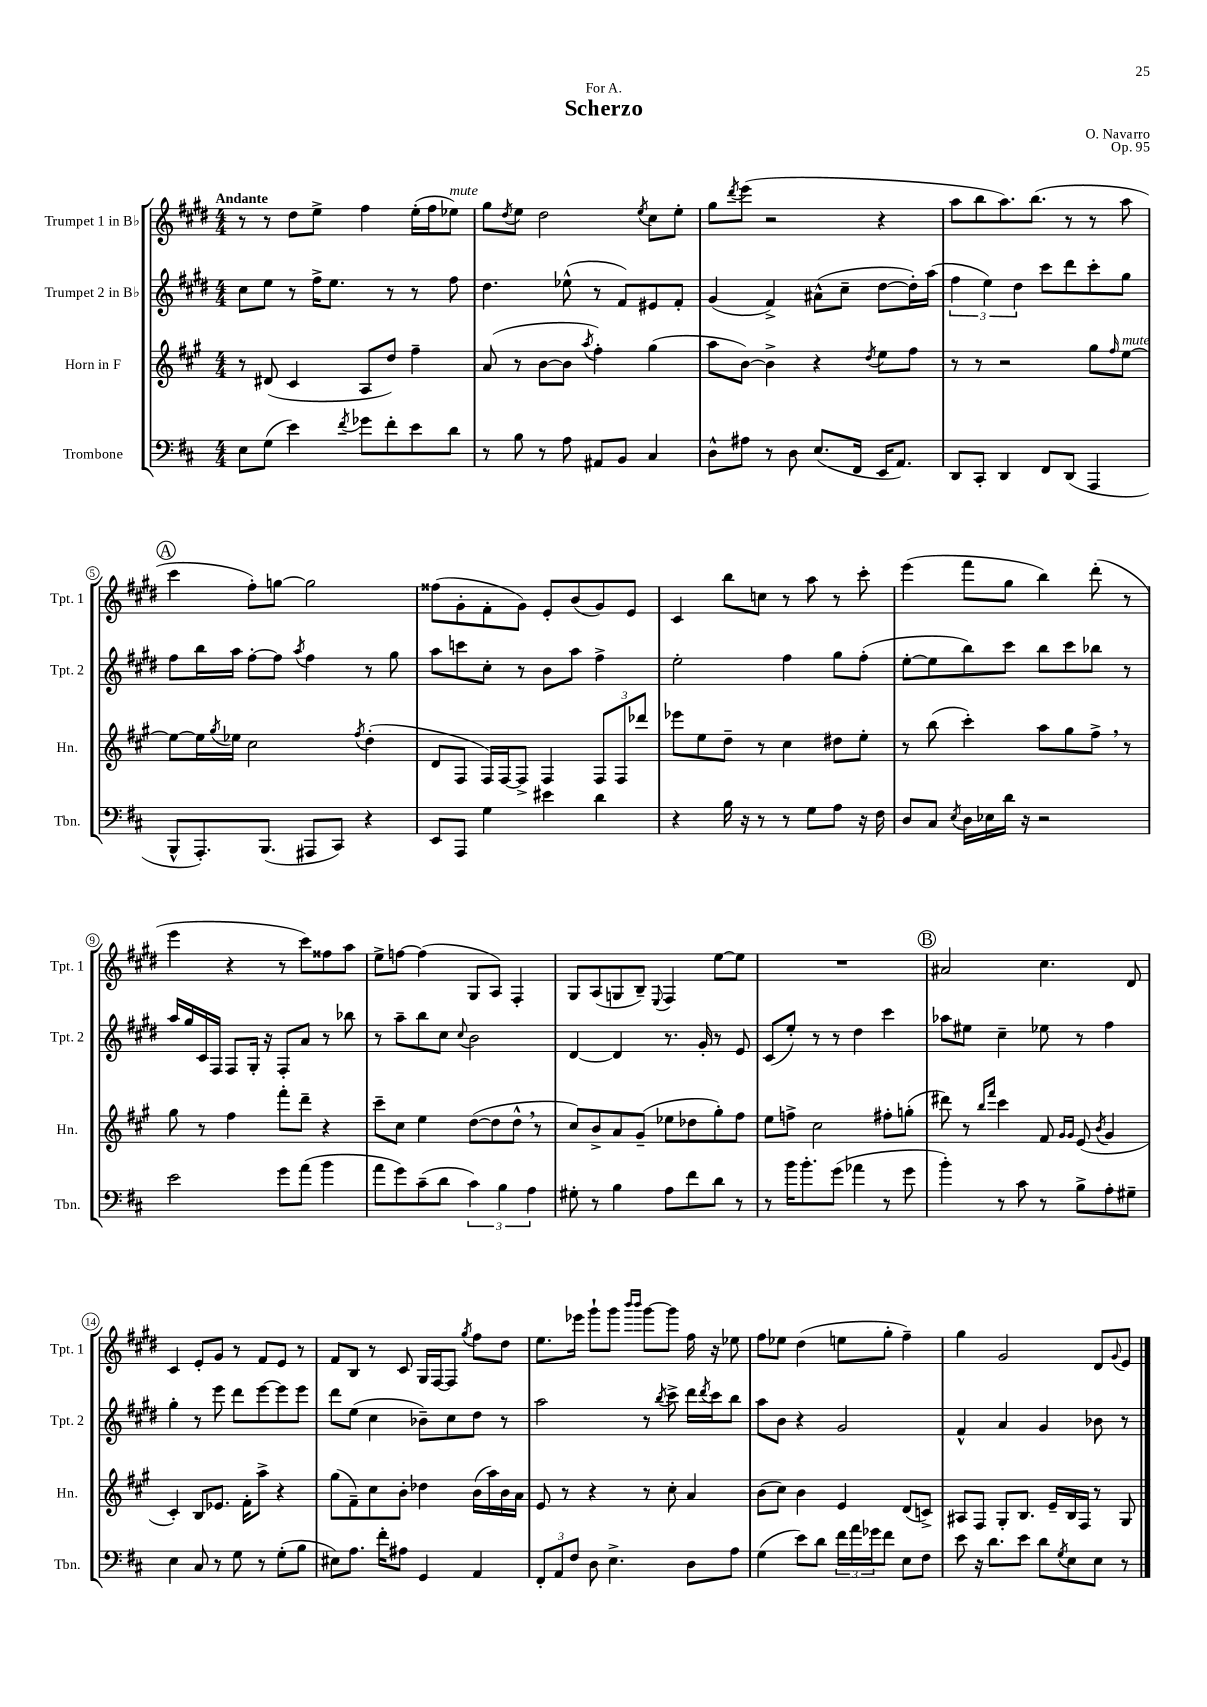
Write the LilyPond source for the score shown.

\header { title = "Scherzo" composer = "O. Navarro" dedication = "For A." opus = "Op. 95" }
<<
\new StaffGroup <<
\new Staff = "s0" \with { instrumentName = "Trumpet 1 in Bb" shortInstrumentName = "Tpt. 1" } {
    \clef treble \key e \major \numericTimeSignature \time 4/4 \tempo "Andante"
    r8 r8 dis''8 e''8-> fis''4 e''16-.( fis''16 ees''8^\markup { \italic "mute" }) |
    gis''8 \acciaccatura { dis''8 } e''8 dis''2 \acciaccatura { e''8 } cis''8 e''8-. |
    gis''8 \acciaccatura { dis'''8 } e'''8( r2 r4 |
    a''8 b''8 a''8.) b''8.( r8 r8 a''8 |
    \mark \markup { \circle "A" } cis'''4 fis''8-.) g''8~ g''2 |
    fisis''8( gis'8-. fis'8-. gis'8) e'8-. b'8( gis'8) e'8 |
    cis'4 b''8 c''8 r8 a''8 r8 cis'''8-. |
    e'''4( fis'''8 gis''8 b''4) dis'''8-.( r8 |
    e'''4 r4 r8 cis'''8) fisis''8 a''8 |
    e''8-> f''8~ f''4( gis8 a8) fis4-. |
    gis8 a8( g8 b8--) \appoggiatura { e8 } fis4 e''8~ e''8 |
    R1 |
    \mark \markup { \circle "B" } ais'2 cis''4. dis'8 |
    cis'4 e'8-. gis'8 r8 fis'8 e'8 r8 |
    fis'8 b8 r8 cis'8 gis16 fis16~ fis8 \acciaccatura { gis''8 } fis''8 dis''8 |
    e''8. ees'''16 gis'''8-! gis'''8 \grace { b'''16 b'''16 } gis'''8~ gis'''8 fis''16 r16 ees''8 |
    fis''8 ees''8 dis''4( e''8 gis''8-. fis''4--) |
    gis''4 gis'2 dis'8 \appoggiatura { gis'8 } e'8 \bar "|." |
}
\new Staff = "s1" \with { instrumentName = "Trumpet 2 in Bb" shortInstrumentName = "Tpt. 2" } {
    \clef treble \key e \major \numericTimeSignature \time 4/4
    cis''8 e''8 r8 fis''16-> e''8. r8 r8 fis''8 |
    dis''4. ees''8-^( r8 fis'8) eis'8 fis'8-. |
    gis'4( fis'4->) ais'8-^( cis''8-- dis''8~ dis''16-.) a''16( |
    \tuplet 3/2 { fis''4 e''4) dis''4 } cis'''8 dis'''8 cis'''8-. gis''8 |
    \mark \markup { \circle "A" } fis''8 b''16 a''16 fis''8~-. fis''8 \acciaccatura { a''8 } fis''4 r8 gis''8 |
    a''8 c'''8 cis''8-. r8 b'8 a''8 fis''4-> |
    e''2-. fis''4 gis''8 fis''8-.( |
    e''8~-. e''8 b''8) cis'''8 b''8 cis'''8 bes''8 r8 |
    a''16 gis''16 cis'16 fis16 fis8 gis16-. r16 fis8-. a'8 r8 bes''8 |
    r8 a''8-- b''8 cis''8 \appoggiatura { cis''8 } b'2 |
    dis'4~ dis'4 r8. gis'16-. r8 e'8 |
    cis'8( e''8-.) r8 r8 dis''4 cis'''4 |
    \mark \markup { \circle "B" } aes''8 eis''8 cis''4-- ees''8 r8 fis''4 |
    gis''4-. r8 e'''8 dis'''8 e'''8~ e'''8 e'''8 |
    dis'''8 e''8( cis''4 bes'8--) cis''8 dis''8 r8 |
    a''2 r8 \acciaccatura { b''8 } cis'''8-> dis'''16 \acciaccatura { dis'''8 } cis'''16 b''8 |
    a''8 b'8 r4 gis'2 |
    fis'4-^ a'4 gis'4 bes'8 r8 \bar "|." |
}
\new Staff = "s2" \with { instrumentName = "Horn in F" shortInstrumentName = "Hn." } {
    \clef treble \key a \major \numericTimeSignature \time 4/4
    r8 dis'8( cis'4 a8 d''8) fis''4-- |
    a'8( r8 b'8~ b'8 \acciaccatura { a''8 } fis''4-.) gis''4( |
    a''8 b'8~) b'4-> r4 \acciaccatura { d''8 } e''8 fis''8 |
    r8 r8 r2 gis''8 \grace { fis''16 } e''8~^\markup { \italic "mute" } |
    \mark \markup { \circle "A" } e''8~ e''16 \acciaccatura { gis''8 } ees''16 cis''2 \acciaccatura { fis''8 } d''4-.( |
    d'8 fis8 fis16) fis16~ fis8-> fis4 \tuplet 3/2 { fis8 fis8 des'''8 } |
    ees'''8 e''8 d''8-- r8 cis''4 dis''8 e''8-. |
    r8 b''8( cis'''4-.) a''8 gis''8 fis''8-> \breathe r8 |
    gis''8 r8 fis''4 fis'''8-. d'''8-- r4 |
    cis'''8-- cis''8 e''4 d''8~( d''8 d''8-^ \breathe r8 |
    cis''8) b'8-> a'8 gis'8--( ees''8 des''8 gis''8-.) fis''8 |
    e''8 f''8-> cis''2 fis''8-. g''8-.( |
    \mark \markup { \circle "B" } dis'''8) r8 \grace { b''16 fis'''16 } cis'''4 fis'8 \grace { gis'16 gis'16 } e'8( \acciaccatura { b'8 } gis'4 |
    cis'4-.) b8 ees'8. fis'16-. a''8-> r4 |
    gis''8( fis'8--) cis''8 b'8-. des''4 b'16( a''16) b'16 a'16 |
    e'8 r8 r4 r8 cis''8-. a'4 |
    b'8( cis''8) b'4 e'4 d'8( c'8->) |
    ais8 fis8 gis8-. b8. e'16-- b16 fis16 r8 gis8 \bar "|." |
}
\new Staff = "s3" \with { instrumentName = "Trombone" shortInstrumentName = "Tbn." } {
    \clef bass \key d \major \numericTimeSignature \time 4/4
    e8 g8( e'4) \acciaccatura { fis'8 } ges'8 fis'8-. e'8 d'8 |
    r8 b8 r8 a8 ais,8 b,8 cis4 |
    d8-^ ais8 r8 d8 e8.( fis,16 e,16 a,8.) |
    d,8 cis,8-. d,4 fis,8 d,8( a,,4 |
    \mark \markup { \circle "A" } b,,8-^ a,,8.-.) b,,8.( ais,,8 cis,8) r4 |
    e,8 a,,8 g4 eis'4 d'4 |
    r4 b16 r16 r8 r8 g8 a8 r16 fis16 |
    d8 cis8 \acciaccatura { e8 } d16 ees16 d'16 r16 r2 |
    e'2 g'8 a'8( b'4 |
    a'8 g'8) cis'8--( d'8 \tuplet 3/2 { cis'4) b4 a4 } |
    gis8-. r8 b4 a8 fis'8 d'8 r8 |
    r8 b'16 b'8.-. g'8( aes'4 r8 g'8 |
    \mark \markup { \circle "B" } b'4-.) r8 cis'8 r8 b8-> a8-. gis8-- |
    e4 cis8 r8 g8 r8 g8-.( b8 |
    eis8) a8. fis'16-. ais8 g,4 a,4 |
    \tuplet 3/2 { fis,8-. a,8 fis8 } d8 e4.-> d8 a8 |
    g4( e'8) d'8 \tuplet 3/2 { fis'16 a'16 ges'16 } fis'8 e8 fis8 |
    e'8 r16 d'8. e'8 d'8 \acciaccatura { g8 } e8 e8 r8 \bar "|." |
}
>>
>>
\layout { \context { \Score \override BarNumber.stencil = #(make-stencil-circler 0.1 0.3 ly:text-interface::print) } }
